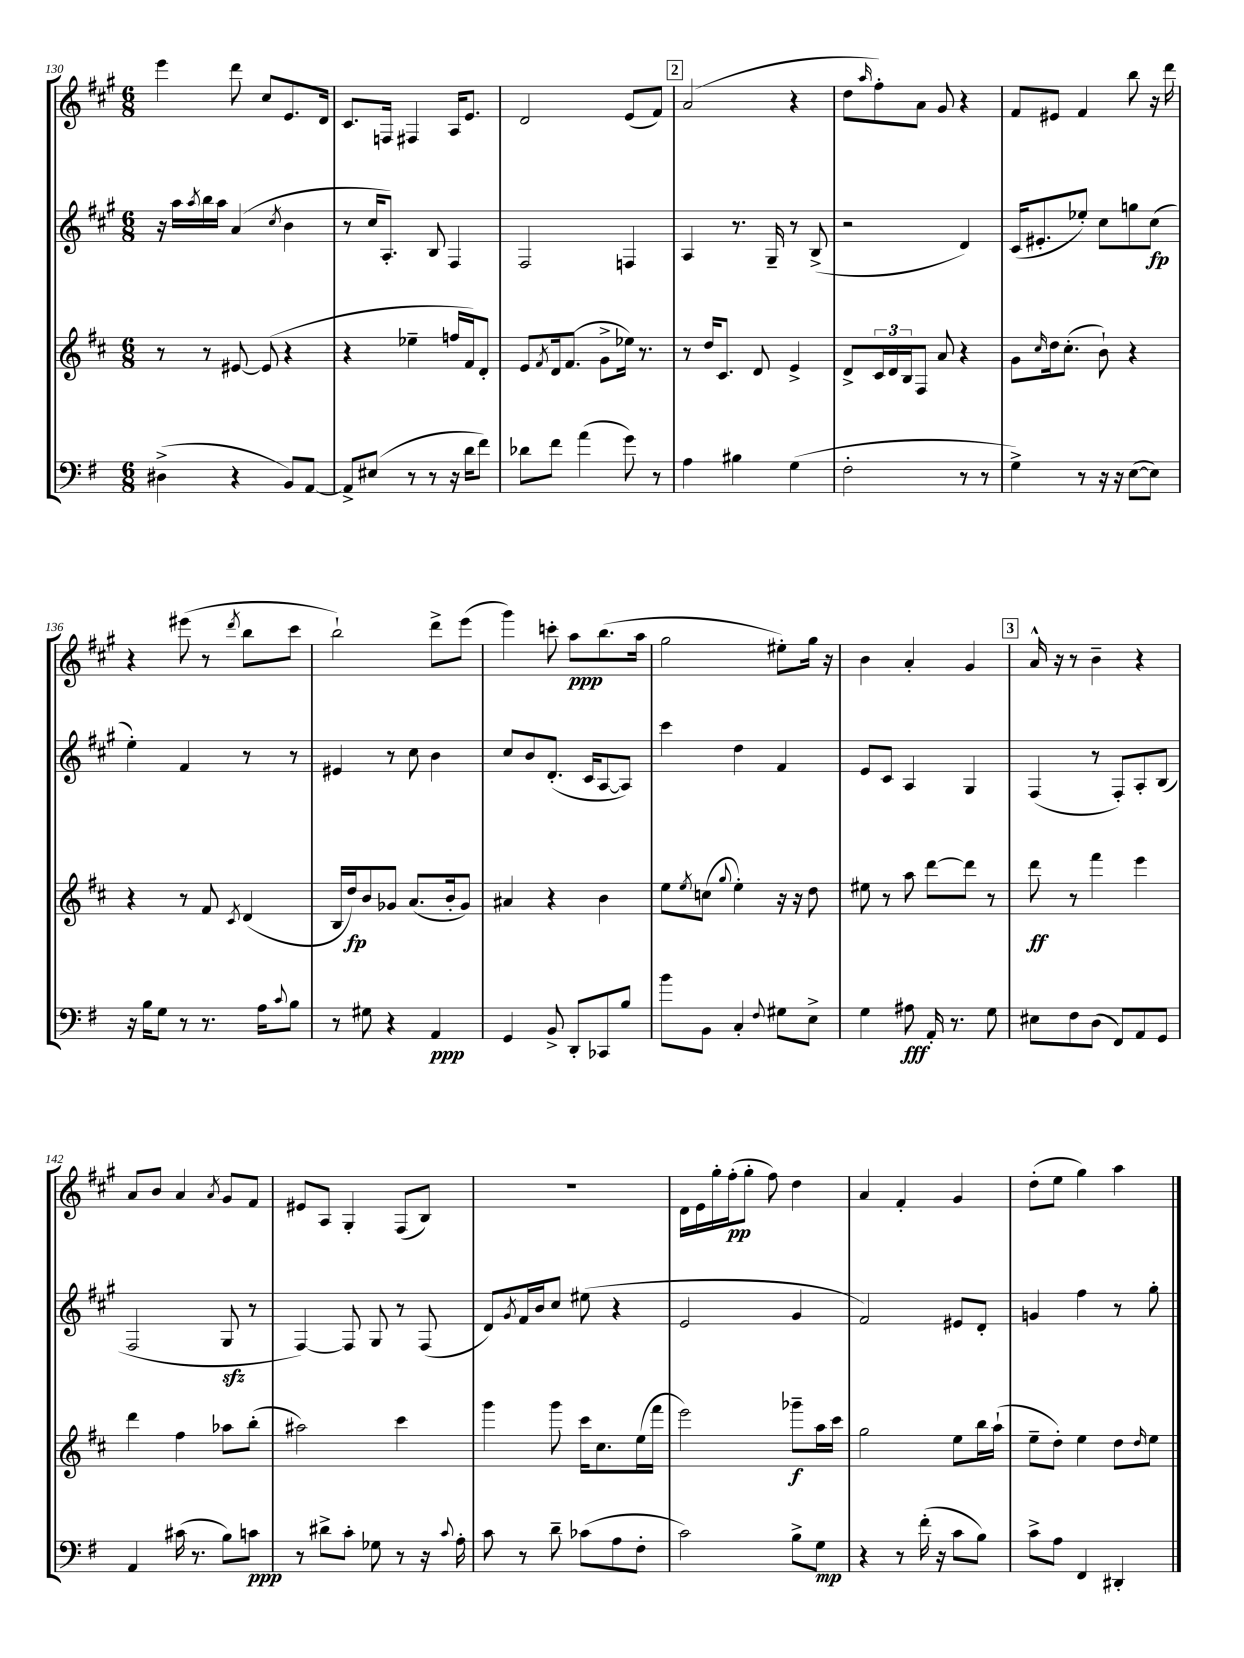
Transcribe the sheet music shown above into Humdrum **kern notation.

**kern	**kern	**kern	**kern
*staff4	*staff3	*staff2	*staff1
*clefF4	*clefG2	*clefG2	*clefG2
*k[f#]	*k[f#c#]	*k[f#c#g#]	*k[f#c#g#]
*M6/8	*M6/8	*M6/8	*M6/8
(4D#^\	8r	16r	4eee\
.	.	16aa\LL	.
.	.	8qaa/	.
.	8r	16bb\	.
.	.	16aa\JJ	.
4r	[8e#/	(4a/	8ddd\
.	(8e#/]	.	8cc#/L
.	.	8qcc#/	.
8BB/L)	4r	4b\	8.e/
[8AA/J	.	.	.
.	.	.	16d/Jk
=	=	=	=
8AA^/]L	4r	8r	8.c#/L
(8E#/J	.	16cc#/LK	.
.	.	8.A'/J)	16F/Jk
8r	4ee-~\	.	4F#/
8r	.	8B/	.
16r	16ff/LL	4F#/	16A/LK
16d\LK	16f#/J)	.	8.e/J
8f#\J)	8d'/J	.	.
=	=	=	=
8d-\L	8e/L	2F#/	2d/
.	8qf#/	.	.
8f#\J	16d/k	.	.
.	(8.f#/J	.	.
(4a\	.	.	.
.	8g^\L	.	.
8g\)	16ee-\Jk)	4F/	(8e/L
.	8.r	.	.
8r	.	.	8f#/J)
=	=	=	=
4A\	8r	4A/	(2a/
.	16dd/LK	.	.
.	8.c#/J	.	.
4B#\	.	8.r	.
.	8d/	.	.
.	.	16G#~/	.
(4G\	4e^/	8r	4r
.	.	(8B^/	.
=	=	=	=
2F#'\	8d^/L	2r	8dd\L
.	.	.	16qqaa/
.	24c#/L	.	8ff#'\)
.	24d/	.	.
.	24B/J	.	.
.	8F#/J	.	8a\J
.	8a/	.	8g#/
8r	4r	4d/)	4r
8r	.	.	.
=	=	=	=
4G^\)	8g\L	(16c#/LK	8f#/L
.	.	8.e#'/	.
.	16qqcc#/	.	.
.	16dd\k	.	8e#/J
.	(8.cc#'\J	.	.
8r	.	8ee-'/J)	4f#/
16r	8b`\)	8cc#\L	.
16r	.	.	.
([8E\L	4r	8gg\	8bb\
8E\]J)	.	(8cc#\J	16r
.	.	.	16ddd\
=	=	=	=
16r	4r	4ee'\)	4r
16B\LK	.	.	.
8G\J	.	.	.
8r	8r	4f#/	(8eee#\
8.r	8f#/	.	8r
.	8qc#/	.	8qddd/
.	(4d/	8r	8bb\L
16A\LK	.	.	.
8qqc/	.	.	.
8B\J	.	8r	8ccc#\J
=	=	=	=
8r	16B/LL	4e#/	2bb`\)
.	16dd/J)	.	.
8G#\	8b/	.	.
4r	8g-/J	8r	.
.	(8.a/L	8cc#\	.
4AA/	.	4b\	8ddd^\L
.	16b'/k	.	.
.	8g-/J)	.	(8eee\J
=	=	=	=
4GG/	4a#/	8cc#/L	4ggg#\)
.	.	8b/	.
8BB^/	4r	(8.d'/J	8ccc'\
8DD'/L	.	.	8aa\L
.	.	16c#/LK	.
8CC-/	4b\	[8A/	(8.bb\
8B/J	.	8A/]J)	.
.	.	.	16aa\Jk
=	=	=	=
8b\L	8ee\L	4ccc#\	2gg#\
.	8qee/	.	.
8BB\J	(8cc\J	.	.
.	8qqgg/	.	.
4C'/	4ee'\)	4dd\	.
8qqF#/	.	.	.
8G#\L	16r	4f#/	8ee#'\L)
.	16r	.	.
8E^\J	8dd\	.	16gg#\Jk
.	.	.	16r
=	=	=	=
4G\	8ee#\	8e/L	4b\
.	8r	8c#/J	.
8A#\	8aa\	4A/	4a'/
16AA'/	[8ddd\L	.	.
8.r	.	.	.
.	8ddd\]J	4G#/	4g#/
8G\	8r	.	.
=	=	=	=
8E#\L	8ddd\	(4F#/	16a^^/
.	.	.	16r
8F#\	8r	.	8r
(8D\J	4fff#\	8r	4b~\
8FF#/L)	.	8F#'/L)	.
8AA/	4eee\	8A'/	4r
8GG/J	.	(8B/J	.
=	=	=	=
4AA/	4ddd\	2F#/	8a/L
.	.	.	8b/J
(16c#\	4ff#\	.	4a/
8.r	.	.	.
.	.	.	8qa/
8B\L)	8aa-\L	8G#/	8g#/L
8c\J	(8bb'\J	8r	8f#/J
=	=	=	=
8r	2aa#\)	[4F#/)	8e#/L
8d#^\L	.	.	8A/J
8c'\J	.	8F#/]	4G#'/
8G-\	.	8G#/	.
8r	4ccc#\	8r	(8F#/L
16r	.	(8F#/	8B/J)
8qqc/	.	.	.
16A'\	.	.	.
=	=	=	=
8c\	4ggg\	8d/L)	2.r
.	.	8qg#/	.
8r	.	16f#/L	.
.	.	16b/J	.
8d~\	8ggg\	8cc#/J	.
(8c-\L	16ccc#\LK	(8ee#\	.
.	8.cc#\	.	.
8A\	.	4r	.
8F#'\J	(16ee\L	.	.
.	16fff#\JJ	.	.
=	=	=	=
2c\)	2eee\)	2e/	16d\LL
.	.	.	16e\
.	.	.	16gg#'\
.	.	.	(16ff#'\J
.	.	.	8gg#'\J
.	.	.	8ff#\)
8B^\L	8ggg-~\L	4g#/	4dd\
8G\J	16aa\L	.	.
.	16ccc#\JJ	.	.
=	=	=	=
4r	2gg\	2f#/)	4a/
8r	.	.	4f#'/
(16f#'\	.	.	.
16r	.	.	.
8c\L	8ee\L	8e#/L	4g#/
8B\J)	16bb\L	8d'/J	.
.	(16aa`\JJ	.	.
=	=	=	=
8c^\L	8ee~\L	4g/	(8dd'\L
8A\J	8dd'\J)	.	8ee\J
4FF#/	4ee\	4ff#\	4gg#\)
4DD#'/	8dd\L	8r	4aa\
.	16qqdd/	.	.
.	8ee\J	8gg#'\	.
==	==	==	==
*-	*-	*-	*-
